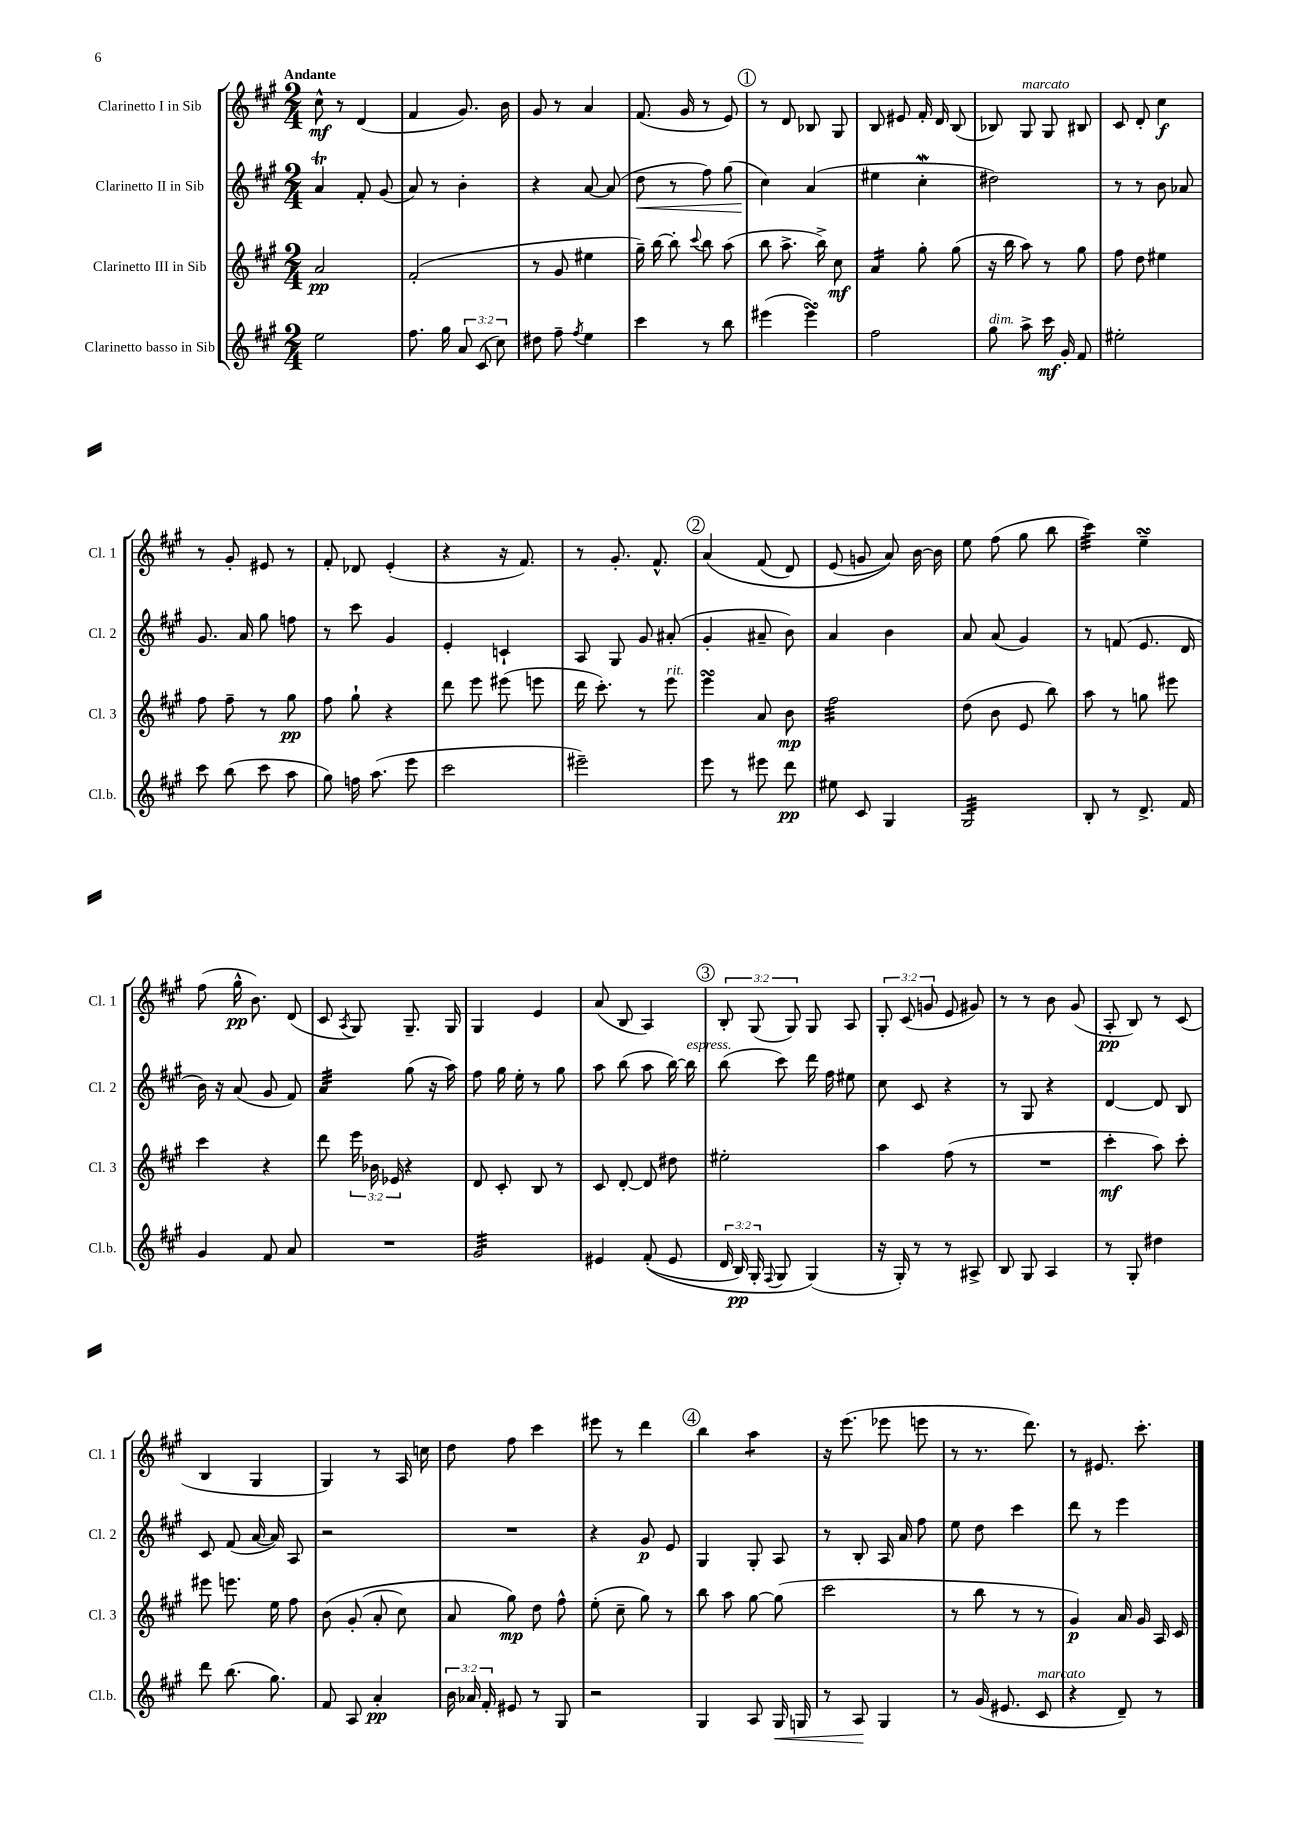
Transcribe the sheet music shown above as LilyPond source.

<<
\new StaffGroup <<
\new Staff = "s0" \with { instrumentName = "Clarinetto I in Sib" shortInstrumentName = "Cl. 1" } {
    \clef treble \key a \major \numericTimeSignature \time 2/4 \override Staff.TupletNumber.text = #tuplet-number::calc-fraction-text \tempo "Andante"
    \autoBeamOff cis''8-^\mf r8 d'4( |
    fis'4 gis'8.) b'16 |
    gis'8 r8 a'4 |
    fis'8.( gis'16 r8 e'8) |
    \mark \markup { \circle "1" } r8 d'8 bes8 gis8 |
    b8 eis'8 fis'16-. d'16 b8( |
    bes8) gis8^\markup { \italic "marcato" } gis8 bis8 |
    cis'8 d'8-. cis''4\f |
    r8 gis'8-. eis'8 r8 |
    fis'8-. des'8 e'4-.( |
    r4 r16 fis'8.) |
    r8 gis'8.-. fis'8.-^ |
    \mark \markup { \circle "2" } a'4\( fis'8( d'8) |
    e'8( g'8 a'8)\) b'16~ b'16 |
    e''8 fis''8( gis''8 b''8 |
    cis'''4:32) e''4--\turn |
    fis''8( gis''16-^\pp b'8.) d'8( |
    cis'8 \acciaccatura { a8 } gis8) gis8.-- gis16 |
    gis4 e'4 |
    a'8( b8 a4) |
    \mark \markup { \circle "3" } \tuplet 3/2 { b8-. gis8( gis8) } gis8 a8 |
    \tuplet 3/2 { gis8-. cis'8( g'8 } e'8 gis'8) |
    r8 r8 b'8 gis'8( |
    a8-.\pp b8) r8 cis'8( |
    b4 gis4 |
    gis4) r8 a16 c''16 |
    d''8 fis''8 cis'''4 |
    eis'''8 r8 d'''4 |
    \mark \markup { \circle "4" } b''4 a''4:8 |
    r16 e'''8.( ees'''8 e'''8 |
    r8 r8. d'''8.) |
    r8 eis'8. cis'''8.-. \bar "|." |
}
\new Staff = "s1" \with { instrumentName = "Clarinetto II in Sib" shortInstrumentName = "Cl. 2" } {
    \clef treble \key a \major \numericTimeSignature \time 2/4
    \autoBeamOff a'4\trill fis'8-. gis'8( |
    a'8) r8 b'4-. |
    r4 a'8~ a'8( |
    d''8\< r8 fis''8) gis''8( |
    \mark \markup { \circle "1" } cis''4\!) a'4( |
    eis''4 cis''4-.\mordent |
    dis''2) |
    r8 r8 b'8 aes'8 |
    gis'8. a'16 gis''8 f''8 |
    r8 cis'''8 gis'4 |
    e'4-. c'4-! |
    a8 gis8 gis'8 ais'8-.( |
    \mark \markup { \circle "2" } gis'4-. ais'8-- b'8) |
    a'4 b'4 |
    a'8 a'8( gis'4) |
    r8 f'8( e'8. d'16 |
    b'16) r16 a'8( gis'8 fis'8) |
    a'4:32 gis''8( r16 a''16) |
    fis''8 gis''16 e''16-. r8 gis''8 |
    a''8 b''8( a''8 b''16~) b''16^\markup { \italic "espress." } |
    \mark \markup { \circle "3" } b''8( cis'''8) d'''16 fis''16 eis''8 |
    cis''8 cis'8 r4 |
    r8 gis8 r4 |
    d'4~ d'8 b8 |
    cis'8 fis'8( a'16~ a'16) a8 |
    r2 |
    R2 |
    r4 gis'8\p e'8 |
    \mark \markup { \circle "4" } gis4 gis8-. a8 |
    r8 b8-. a16 a'16 fis''8 |
    e''8 d''8 cis'''4 |
    d'''8 r8 e'''4 \bar "|." |
}
\new Staff = "s2" \with { instrumentName = "Clarinetto III in Sib" shortInstrumentName = "Cl. 3" } {
    \clef treble \key a \major \numericTimeSignature \time 2/4 \override Staff.TupletNumber.text = #tuplet-number::calc-fraction-text
    \autoBeamOff a'2\pp |
    fis'2-.( |
    r8 gis'8 eis''4 |
    gis''16--) b''16~ b''8-. \appoggiatura { cis'''8 } b''8 a''8( |
    \mark \markup { \circle "1" } b''8 a''8.-> b''16->) cis''8\mf |
    a'4:16 gis''8-. gis''8( |
    r16 b''16 a''8) r8 gis''8 |
    fis''8 d''8 eis''4 |
    fis''8 fis''8-- r8 gis''8\pp |
    fis''8 gis''8-! r4 |
    d'''8 e'''8 eis'''8( e'''8 |
    d'''16 cis'''8.-.) r8 e'''8^\markup { \italic "rit." } |
    \mark \markup { \circle "2" } e'''4\turn a'8 b'8\mp |
    fis''2:32 |
    d''8( b'8 e'8 b''8) |
    a''8 r8 g''8 eis'''8 |
    cis'''4 r4 |
    d'''8 \tuplet 3/2 { e'''16 bes'16 ees'16 } r4 |
    d'8 cis'8-. b8 r8 |
    cis'8 d'8~-. d'8 dis''8 |
    \mark \markup { \circle "3" } eis''2-. |
    a''4 fis''8( r8 |
    R2 |
    cis'''4-.\mf a''8) cis'''8-. |
    eis'''8 e'''8. e''16 fis''8 |
    b'8\( gis'8-.( a'8-. cis''8) |
    a'8 gis''8\mp\) d''8 fis''8-^ |
    e''8-.( cis''8-- gis''8) r8 |
    \mark \markup { \circle "4" } b''8 a''8 gis''8~ gis''8( |
    cis'''2 |
    r8 b''8 r8 r8 |
    gis'4\p) a'16 gis'16 a16 cis'16 \bar "|." |
}
\new Staff = "s3" \with { instrumentName = "Clarinetto basso in Sib" shortInstrumentName = "Cl.b." } {
    \clef treble \key a \major \numericTimeSignature \time 2/4 \override Staff.TupletNumber.text = #tuplet-number::calc-fraction-text
    \autoBeamOff e''2 |
    fis''8. gis''16 \tuplet 3/2 { a'8 cis'8( cis''8) } |
    dis''8 fis''8-- \acciaccatura { fis''8 } e''4 |
    cis'''4 r8 b''8 |
    \mark \markup { \circle "1" } eis'''4( eis'''4\turn) |
    fis''2 |
    gis''8^\markup { \italic "dim." } a''8-> cis'''16\mf gis'16-. fis'8 |
    eis''2-. |
    cis'''8 b''8( cis'''8 a''8 |
    gis''8) f''16 a''8.( e'''8 |
    cis'''2 |
    eis'''2--) |
    \mark \markup { \circle "2" } e'''8 r8 eis'''8 d'''8\pp |
    eis''8 cis'8 gis4 |
    gis2:32 |
    b8-. r8 d'8.-> fis'16 |
    gis'4 fis'8 a'8 |
    R2 |
    gis'2:32 |
    eis'4 fis'8-.(\( eis'8 |
    \mark \markup { \circle "3" } \tuplet 3/2 { d'16 b16\pp) gis16-. } \appoggiatura { fis8 } gis8 gis4(\) |
    r16 gis16-.) r8 r8 ais8-> |
    b8 gis8 a4 |
    r8 gis8-. dis''4 |
    d'''8 b''8.( gis''8.) |
    fis'8 a8 a'4-.\pp |
    \tuplet 3/2 { b'16 aes'16 fis'16-. } eis'8 r8 gis8 |
    r2 |
    \mark \markup { \circle "4" } gis4 a8 gis16\< g16 |
    r8 a8\! gis4 |
    r8 gis'16( eis'8. cis'8^\markup { \italic "marcato" } |
    r4 d'8--) r8 \bar "|." |
}
>>
>>
\layout { \context { \Score \remove "Bar_number_engraver" } }
